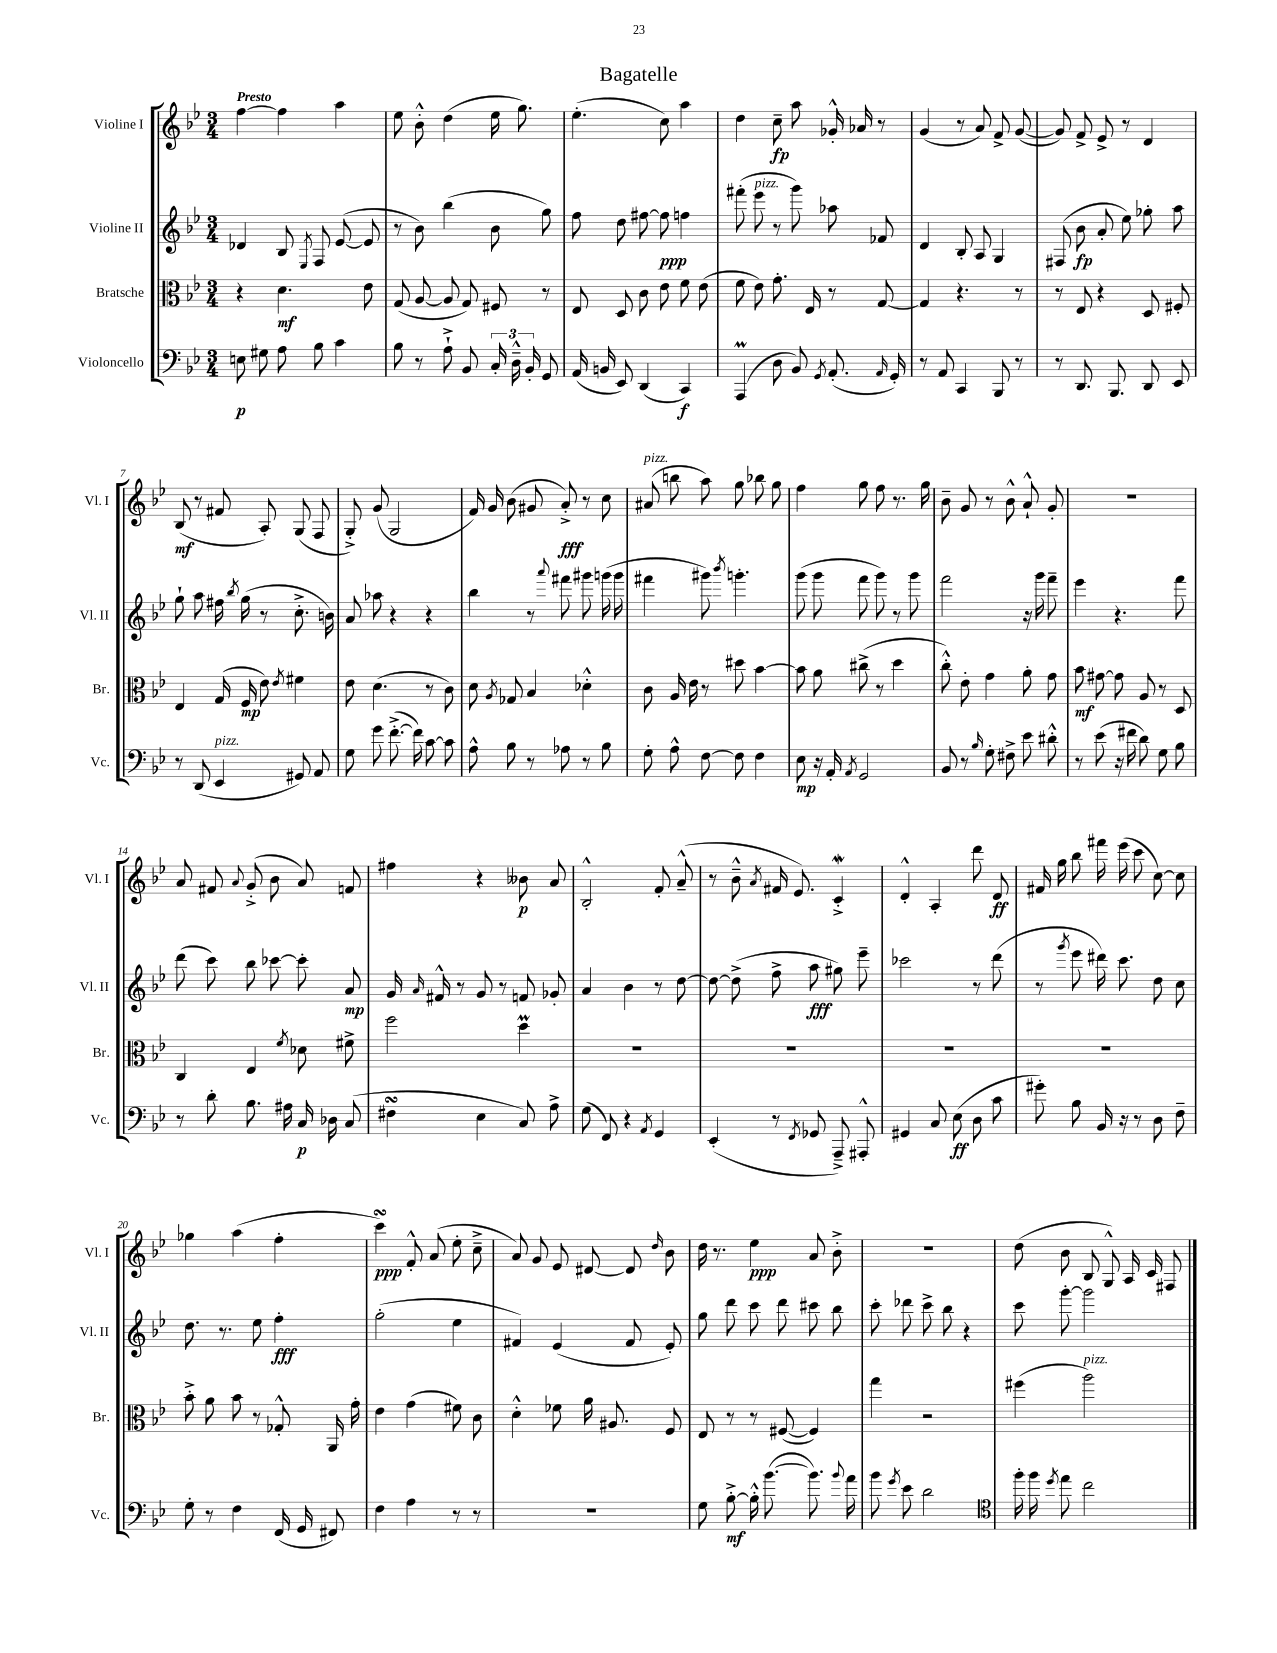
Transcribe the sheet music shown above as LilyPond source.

\header { title = "Bagatelle" }
<<
\new StaffGroup <<
\new Staff = "s0" \with { instrumentName = "Violine I" shortInstrumentName = "Vl. I" } {
    \clef treble \key bes \major \numericTimeSignature \time 3/4 \tempo "Presto"
    \autoBeamOff f''4~ f''4 a''4 |
    ees''8 bes'8-.-^ d''4( ees''16 g''8.) |
    ees''4.-.( c''8) a''4 |
    d''4 c''8--\fp a''8 ges'16-.-^ aes'16 r8 |
    g'4( r8 a'8) f'8-> g'8~( |
    g'8) f'8-> ees'8-> r8 d'4 |
    bes8\mf( r8 fis'8 a8-.) g8( f8 |
    g8-.->) g'8( g2 |
    f'16) g'16 bes'8( gis'8 a'8-.->\fff) r8 c''8 |
    ais'8^\markup { \italic "pizz." }( b''8 a''8) g''8 bes''8 g''8 |
    f''4 g''8 f''8 r8. g''16 |
    bes'8-- g'8 r8 bes'8-^ a'8-!-^ g'8-. |
    R2. |
    a'8 fis'8 \appoggiatura { a'8 } g'8-.->( bes'8 a'8) f'8 |
    fis''4 r4 beses'8\p a'8 |
    bes2-.-^ f'8-. a'8---^( |
    r8 bes'8---^ \acciaccatura { a'8 } fis'16 ees'8.) c'4-.->\mordent |
    d'4-.-^ a4-. d'''8 d'8\ff |
    fis'16 g''16 bes''8 fis'''16 ees'''16( c'''8 c''8~) c''8 |
    ges''4 a''4( f''4-. |
    c'''4\turn\ppp) f'8-.-^ a'8( ees''8-. c''8---> |
    a'8) g'8 ees'8 dis'8~ dis'8 \grace { d''16 } bes'8 |
    d''16 r8. ees''4\ppp a'8 bes'8-.-> |
    R2. |
    d''8( bes'8 bes8 g8-^) a16 c'16 fis8 \bar "|." |
}
\new Staff = "s1" \with { instrumentName = "Violine II" shortInstrumentName = "Vl. II" } {
    \clef treble \key bes \major \numericTimeSignature \time 3/4
    \autoBeamOff des'4 bes8 \acciaccatura { ees8 } f8 ees'8~( ees'8 |
    r8 bes'8) bes''4( bes'8 g''8) |
    f''8 d''8 fis''8~ fis''8\ppp f''4 |
    fis'''8-.( ees'''8^\markup { \italic "pizz." } r8 g'''8) aes''8 fes'8 |
    d'4 bes8-. a8 g4 |
    fis8( bes'8\fp a'8-. ees''8) ges''8-. a''8 |
    g''8-! a''8 fis''16 \acciaccatura { bes''8 } g''16( r8 c''8.-.-> b'16) |
    a'8 aes''8 r4 r4 |
    bes''4 r8 \appoggiatura { a'''8 } fis'''8 gis'''8 g'''16( g'''16 |
    fis'''4 gis'''8) \acciaccatura { bes'''8 } g'''4.-. |
    g'''8( g'''8 f'''8 g'''8) r8 g'''8 |
    f'''2 r16 g'''16 f'''8-- |
    ees'''4 r4. f'''8 |
    d'''8( c'''8) bes''8 ces'''8~ ces'''8-. a'8\mp |
    g'16 \grace { a'16 } fis'16-^ r8 g'8 r8 f'8 ges'8-. |
    a'4 bes'4 r8 d''8~ |
    d''8~ d''8->( f''8-> a''8\fff gis''8) ees'''8-- |
    ces'''2 r8 d'''8( |
    r8 \acciaccatura { g'''8 } ees'''8 dis'''16) c'''8. d''8 c''8 |
    d''8. r8. ees''8 f''4-.\fff |
    g''2-.( ees''4 |
    fis'4) ees'4( fis'8 ees'8-.) |
    g''8 d'''8 c'''8 d'''8 cis'''8 bes''8 |
    c'''8-. des'''8 c'''8-> bes''8 r4 |
    c'''8 g'''8~-. g'''2 \bar "|." |
}
\new Staff = "s2" \with { instrumentName = "Bratsche" shortInstrumentName = "Br." } {
    \clef alto \key bes \major \numericTimeSignature \time 3/4
    \autoBeamOff r4 d'4.\mf ees'8 |
    g8( a8~ a8 g8) fis8 r8 |
    ees8 d8 c'8 ees'8 f'8 ees'8( |
    f'8 ees'8) g'8.-. ees16 r8 g8~ |
    g4 r4. r8 |
    r8 ees8 r4 d8 fis8-. |
    ees4 g16( f16\mp ees'8) \acciaccatura { ees'8 } fis'4 |
    ees'8 d'4.( r8 c'8) |
    d'8 \acciaccatura { a8 } ges8 bes4 des'4-.-^ |
    c'8 a16 ees'16 r8 dis''8 bes'4~ |
    bes'8 a'8 cis''8->( r8 d''4 |
    c''8-.-^) ees'8-. g'4 a'8-. g'8 |
    bes'8\mf gis'8~ gis'8 a8 r8 d8 |
    c4 ees4 \acciaccatura { f'8 } des'8 fis'8-> |
    f''2 d''4\prall |
    R2. |
    R2. |
    R2. |
    R2. |
    bes'8-.-> a'8 bes'8 r8 ges8-.-^ a,16 g'16-. |
    ees'4 g'4( fis'8) c'8 |
    d'4-.-^ fes'8 a'16 ais8. f8 |
    ees8 r8 r8 fis8~( fis4) |
    g''4 r2 |
    fis''4( a''2^\markup { \italic "pizz." }) \bar "|." |
}
\new Staff = "s3" \with { instrumentName = "Violoncello" shortInstrumentName = "Vc." } {
    \clef bass \key bes \major \numericTimeSignature \time 3/4
    \autoBeamOff e8\p gis8 a8 bes8 c'4 |
    bes8 r8 a8-!-> bes,8 \tuplet 3/2 { c16-. d16---^ bes,16-. } g,8 |
    a,16( b,16 ees,8) d,4( c,4\f) |
    a,,4\prall( d8 bes,8) \acciaccatura { g,8 } a,8.-.( \grace { a,16 } g,16-.) |
    r8 a,8 c,4 bes,,8 r8 |
    r8 d,8. bes,,8. d,8 ees,8 |
    r8 d,8( ees,4^\markup { \italic "pizz." } gis,8) a,8 |
    g8 g'8 f'8.~-.->( f'16) c'8~ c'8 |
    a8-^ bes8 r8 aes8 r8 bes8 |
    g8-. a8-^ f8~ f8 f4 |
    ees8\mp r16 a,16-. \acciaccatura { a,8 } g,2 |
    bes,8 r8 \grace { bes16 } g8-. fis8-> ees'8 dis'8-.-^ |
    r8 ees'8( r16 fis'16 d'8) g8 bes8 |
    r8 d'8-. bes8. ais16 c16\p des16 c8( |
    fis4\turn ees4 c8) a8-> |
    g8( f,8) r4 \acciaccatura { a,8 } g,4 |
    ees,4-.( r8 \acciaccatura { f,8 } ges,8 a,,8--->) ais,,8-.-^ |
    gis,4 c8 ees8\ff( d8 c'8 |
    gis'8-.) bes8 bes,16 r16 r8 d8 f8-- |
    g8-. r8 f4 f,16( g,16 fis,8) |
    f4 a4 r8 r8 |
    R2. |
    g8 bes8~-.->\mf bes16-.-^ bes'8.~( bes'8.) \appoggiatura { bes'8 } a'16 |
    bes'8 \acciaccatura { g'8 } ees'8 d'2 |
    \clef tenor f''16-. f''16 \acciaccatura { d''8 } ees''8 c''2 \bar "|." |
}
>>
>>
